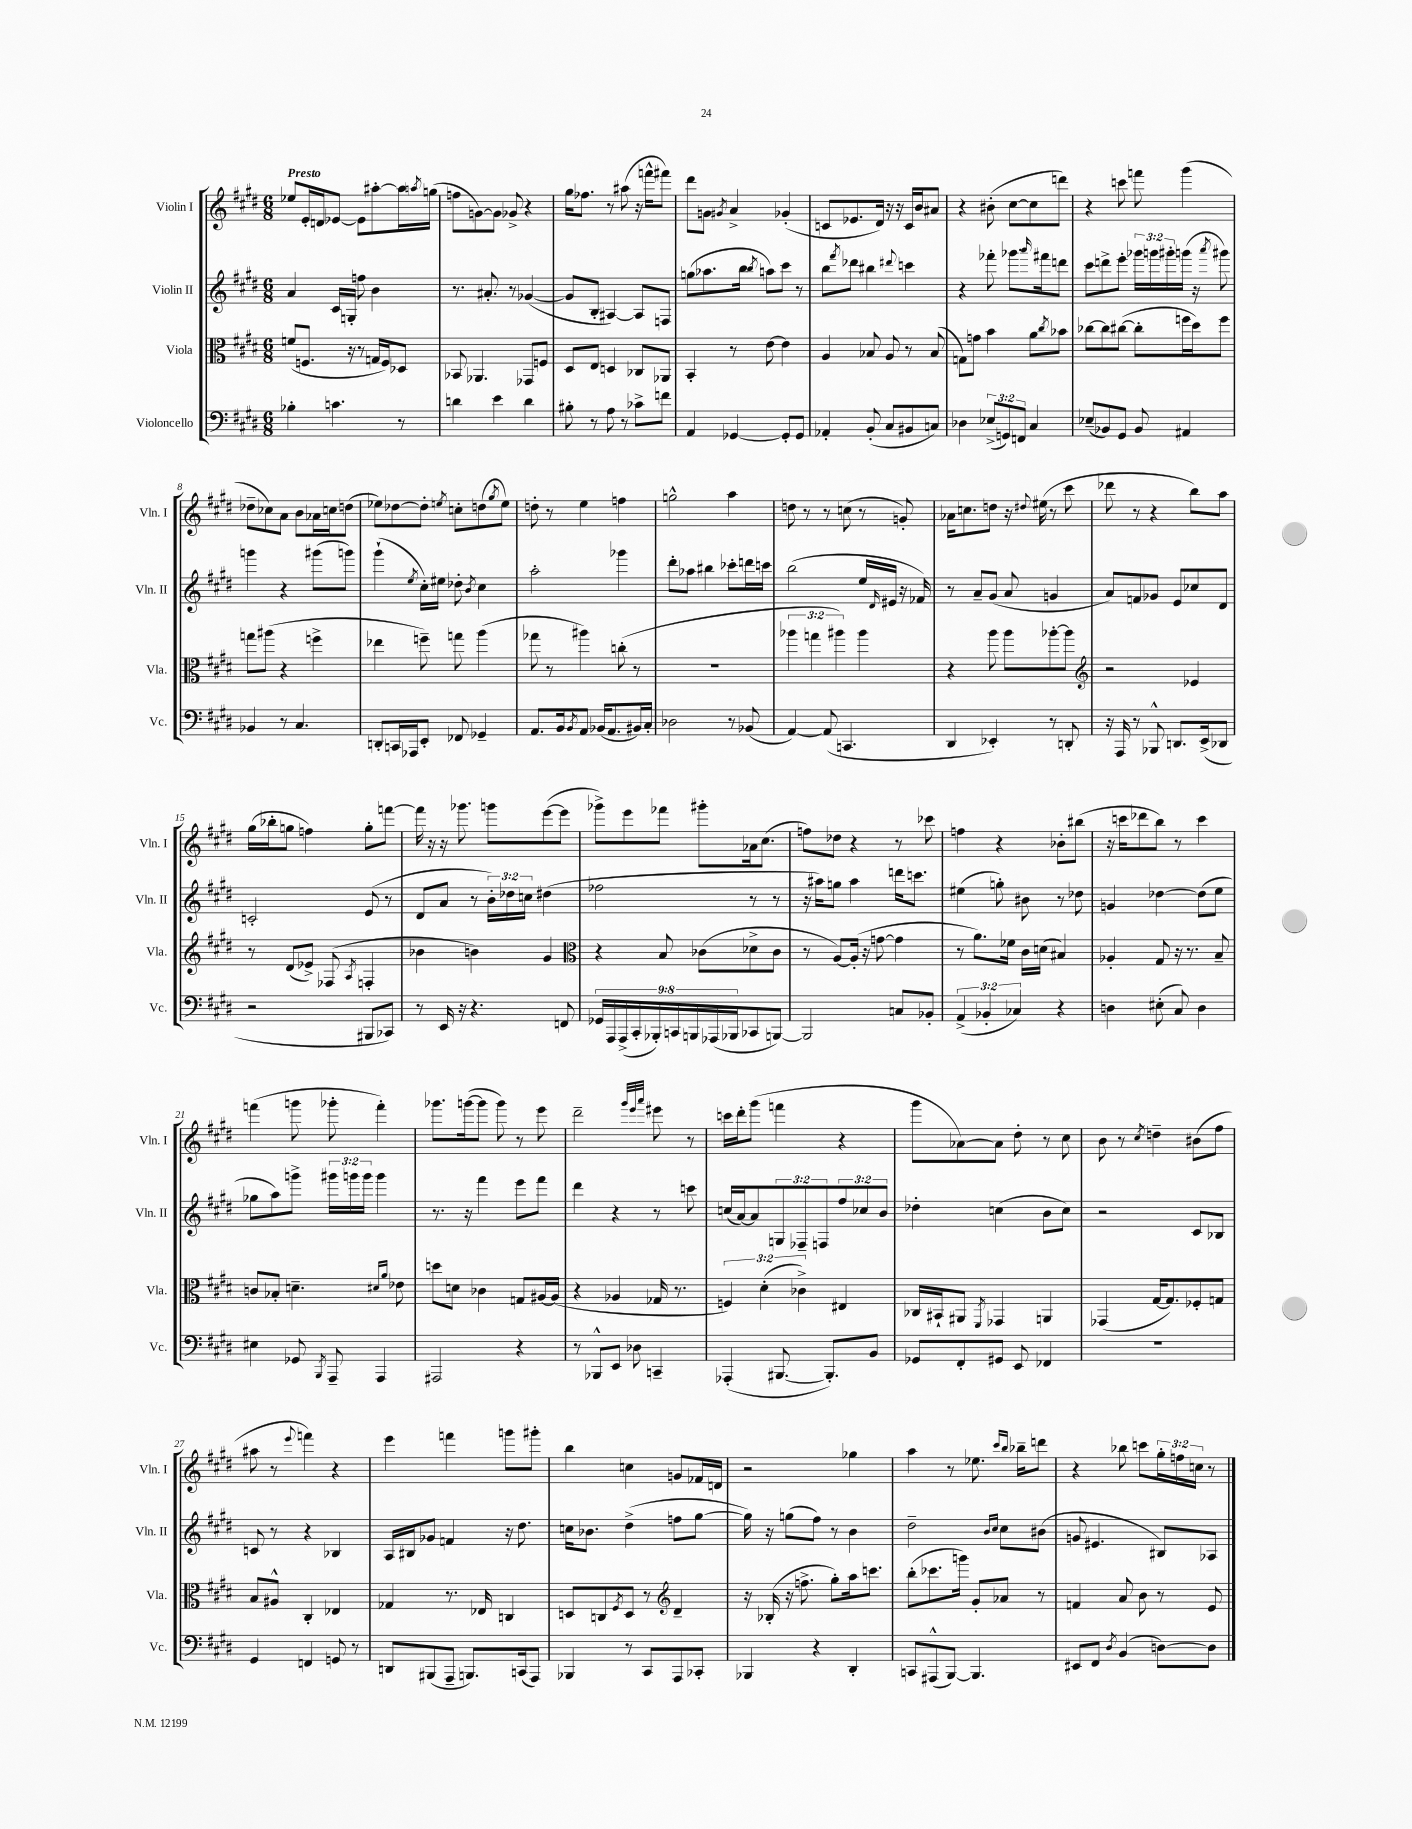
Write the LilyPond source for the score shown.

<<
\new StaffGroup <<
\new Staff = "s0" \with { instrumentName = "Violin I" shortInstrumentName = "Vln. I" } {
    \clef treble \key e \major \numericTimeSignature \time 6/8 \override Staff.TupletNumber.text = #tuplet-number::calc-fraction-text \tempo "Presto"
    ees''8 e'16-. d'16 ees'8~ ees'8 ais''8~-. ais''16 \acciaccatura { a''8 } g''16( |
    f''8 g'8~) g'8 ges'8-> r4 |
    gis''16 fes''8. r8 ais''8( r16 f'''16-^ fis'''8) |
    dis'''8 g'8 \acciaccatura { gis'8 } a'4-> ges'4-.( |
    c'8 ees'8. dis'16) r16 r16 c'16 b'16 ais'8 |
    r4 bis'8-.( cis''8~ cis''8 d'''8) |
    r4 c'''8 f'''8 gis'''4( |
    des''8-- ces''8) a'8 b'8 aes'16 c''16 d''8( |
    ees''8) des''8~ des''8-. \acciaccatura { e''8 } c''8-. d''8( \acciaccatura { gis''8 } e''8) |
    d''8-. r8 e''4 f''4 |
    g''2-^ a''4 |
    d''8 r8 r8 c''8( r8 g'8-.) |
    aes'16 c''8. d''8 r16 \appoggiatura { dis''8 } eis''16( r8 cis'''8 |
    des'''8 r8 r4 b''8) a''8 |
    gis''16( bes''16-. g''8 f''4) g''8-. f'''8~ |
    f'''16 r16 r16 ges'''8. g'''8 e'''8~( e'''8 |
    ges'''8->) e'''8 fes'''8 gis'''8-. aes'16 cis''8.( |
    f''8) des''8 r4 r8 ces'''8 |
    f''4 r4 bes'8-. bis''8( |
    r16 c'''16 des'''8 b''8) r8 c'''4 |
    f'''4( g'''8 ges'''8-. f'''4-.) |
    ges'''8. g'''16~( g'''8 g'''8) r8 e'''8 |
    dis'''2-- \grace { gis'''32 e'''32 a'''32 } eis'''8 r8 |
    c'''16 dis'''16-. gis'''8( f'''4 r4 |
    gis'''8 aes'8~) aes'8 dis''8-. r8 cis''8 |
    b'8 r8 \acciaccatura { cis''8 } d''4-- bis'8( fis''8 |
    ais''8 r8 \appoggiatura { e'''8 } f'''4) r4 |
    e'''4 f'''4 g'''8 gis'''8-. |
    b''4 c''4 g'8 fes'16 d'16 |
    r2 ges''4 |
    a''4 r8 ees''8. \grace { cis'''16 b''16 } bes''16-- d'''8 |
    r4 bes''8 c'''8 \tuplet 3/2 { gis''16-. f''16 c''16 } r8 \bar "|." |
}
\new Staff = "s1" \with { instrumentName = "Violin II" shortInstrumentName = "Vln. II" } {
    \clef treble \key e \major \numericTimeSignature \time 6/8 \override Staff.TupletNumber.text = #tuplet-number::calc-fraction-text
    a'4 cis'16 g16-. f''8 b'4 |
    r8. ais'8.-. r8 ges'4~( |
    ges'8 b8-. ais4~) ais8 f8 |
    g''8( aes''8. b''16 \acciaccatura { b''8 } a''8) cis'''8 r8 |
    b''8 \acciaccatura { fis'''8 } des'''8 bis''4 \appoggiatura { dis'''8 } c'''4 |
    r4 fes'''8-. ges'''8. \grace { a'''16 } fis'''16 d'''8 |
    cis'''8 d'''8-> e'''8-. \tuplet 3/2 { ges'''16 g'''16 gis'''16-. } g'''16( r16 \acciaccatura { a'''8 } gis'''8) |
    g'''4 r4 gis'''8( g'''8) |
    gis'''4-!( \acciaccatura { e''8 } cis''16-.) eis''16 des''8-. \acciaccatura { b'8 } cis''4 |
    a''2-. ges'''4 |
    dis'''8-. aes''8 bis''4 ces'''8-. d'''16 c'''16 |
    b''2( e''16 \grace { dis'16 } eis'16 r16 fes'16) |
    r8 a'8-- gis'8( a'8 g'4 |
    a'8) f'8 ges'8 e'8 ces''8 dis'8 |
    c'2-. e'8( r8 |
    dis'8 a'8 r8 \tuplet 3/2 { b'16-.) des''16 c''16 } dis''4( |
    fes''2 r8 r8 |
    r16 ais''16) g''8 ais''4 d'''16 c'''8. |
    eis''4( g''8-.) bis'8 r8 des''8 |
    g'4 des''4~ des''8( e''8 |
    ges''8 a''8) g'''8-> \tuplet 3/2 { gis'''16 g'''16 g'''16 } g'''4 |
    r8. r16 fis'''4 e'''8 fis'''8 |
    dis'''4 r4 r8 c'''8 |
    c''16( a'16~) a'8 \tuplet 3/2 { g8 fes8-- f8 } \tuplet 3/2 { fis''8 ces''8 b'8 } |
    des''4-. c''4( b'8 c''8) |
    r2 cis'8 bes8 |
    c'8 r8 r4 bes4 |
    a16 bis16 ges'8 f'4 r16 dis''8. |
    c''16 bes'8. dis''4->( f''8 gis''8~ |
    gis''16) r16 g''8( fis''8) r8 b'4 |
    dis''2-- \grace { b'16 cis''16 } cis''8 bis'8( |
    g'8 eis'4. bis8) aes8 \bar "|." |
}
\new Staff = "s2" \with { instrumentName = "Viola" shortInstrumentName = "Vla." } {
    \clef alto \key e \major \numericTimeSignature \time 6/8 \override Staff.TupletNumber.text = #tuplet-number::calc-fraction-text
    f'8( f8. r16 r8 g16 f16) des8 |
    bes,8 aes,4. ges,8 f8 |
    dis8 e8 d4 ces8 aes,8 |
    b,4-. r8 e'8~ e'4 |
    a4 bes8 a8 r8 bes8( |
    g8) g'8 b'4 a'8 \acciaccatura { cis''8 } bes'8 |
    ces''8~ ces''8 cis''8~( cis''8-. f''16 dis''16) f''8 |
    g''8 ais''8( r4 f''4-> |
    ees''4 f''8--) g''8 a''4( |
    ges''8 r8 ais''4) c''8-.( r8 |
    R2. |
    \tuplet 3/2 { aes''4 g''4 ais''4) } ais''4 |
    r4 a''8 a''8 aes''8~-. aes''8 |
    \clef treble r2 ees'4 |
    r8 dis'8( ees'8->) fes8( \acciaccatura { a8 } f4-. |
    bes'4 b'4) gis'4 |
    \clef alto r4 b8 ces'8( des'8-> ces'8 |
    r8 a8~) a16-.( r16 g'8~ g'4 |
    r8 a'8.) fes'16 cis'16 d'16( bis4) |
    aes4-. gis8 r16 r8. b8-- |
    c'8 bes8-. d'4.-- \grace { dis'16 a'16 } ees'8 |
    d''8 d'8 ces'4 g8 ais16~ ais16( |
    r4 aes4 ges16 r8. |
    \tuplet 3/2 { f4) dis'4-.( ces'4->) } eis4 |
    ces16 bis,16-! ais,8 \acciaccatura { fis,8 } ges,4 a,4 |
    ges,4( gis16~ gis8.) fes8-. g8 |
    b8 ais8-^ cis4-. ees4 |
    ges4 r8. ees16 c4 |
    d8 c8 \acciaccatura { fis8 } d8 r8 \clef treble dis'4-- |
    r16 bes16-.( r16 f''8.-> gis''8-.) a''16 c'''8. |
    b''8-.( ces'''8. g'''16) gis'8-. aes'8 r8 |
    f'4 a'8 b'8 r8 e'8 \bar "|." |
}
\new Staff = "s3" \with { instrumentName = "Violoncello" shortInstrumentName = "Vc." } {
    \clef bass \key e \major \numericTimeSignature \time 6/8 \override Staff.TupletNumber.text = #tuplet-number::calc-fraction-text
    bes4-. c'4. r8 |
    d'4 e'4 d'4 |
    bis8-. r8 a8 r8 ces'8-> f'8 |
    a,4 ges,4~ ges,8-. ges,8 |
    aes,4-. b,8-.( cis8 bis,8 c8) |
    des4 \tuplet 3/2 { ees8->( g,8) f,8 } cis4 |
    ees8--( bes,8) gis,8 bes,8 ais,4 |
    bes,4 r8 cis4. |
    d,8-. c,16 aes,,16 e,8-. fes,8 ges,4-- |
    a,8. b,16 \acciaccatura { b,8 } a,8 bes,16( a,8. bis,16) cis16-. |
    des2 r8 bes,8( |
    a,4~) a,8( c,4. |
    dis,4 ees,4-.) r8 d,8-. |
    r16 a,,16 r8 bes,,8-^ d,8. e,16->( des,8 |
    r2 bis,,8 ces,8) |
    r8 e,16 r16 r4. f,8 |
    \tuplet 9/8 { ges,16 a,,16 a,,16->( cis,16-. bes,,16-.) c,16 b,,16 aes,,16( bes,,16 } ces,8 b,,8~) |
    b,,2 c8 bes,8-. |
    \tuplet 3/2 { a,4->( bes,4-. ces4) } r4 |
    d4 eis8-.( cis8) d4 |
    eis4 ges,8 \acciaccatura { b,,8 } a,,8-- a,,4 |
    ais,,2 r4 |
    r8 bes,,8-^ e,8 des8 c,4-- |
    aes,,4-.( bis,,8.~ bis,,8.-.) b,8 |
    ges,8 fis,8-. gis,8 e,8 fes,4 |
    R2. |
    gis,4 f,4 g,8 r8 |
    d,8 bis,,8( a,,8-- b,,8.) c,16( a,,8) |
    bes,,4 r8 cis,8 a,,8 ces,8-. |
    bes,,4 r4 dis,4-. |
    c,8 ais,,8-^( b,,8~) b,,4. |
    eis,8 fis,8 \acciaccatura { dis8 } b,4( d8~) d8 \bar "|." |
}
>>
>>
